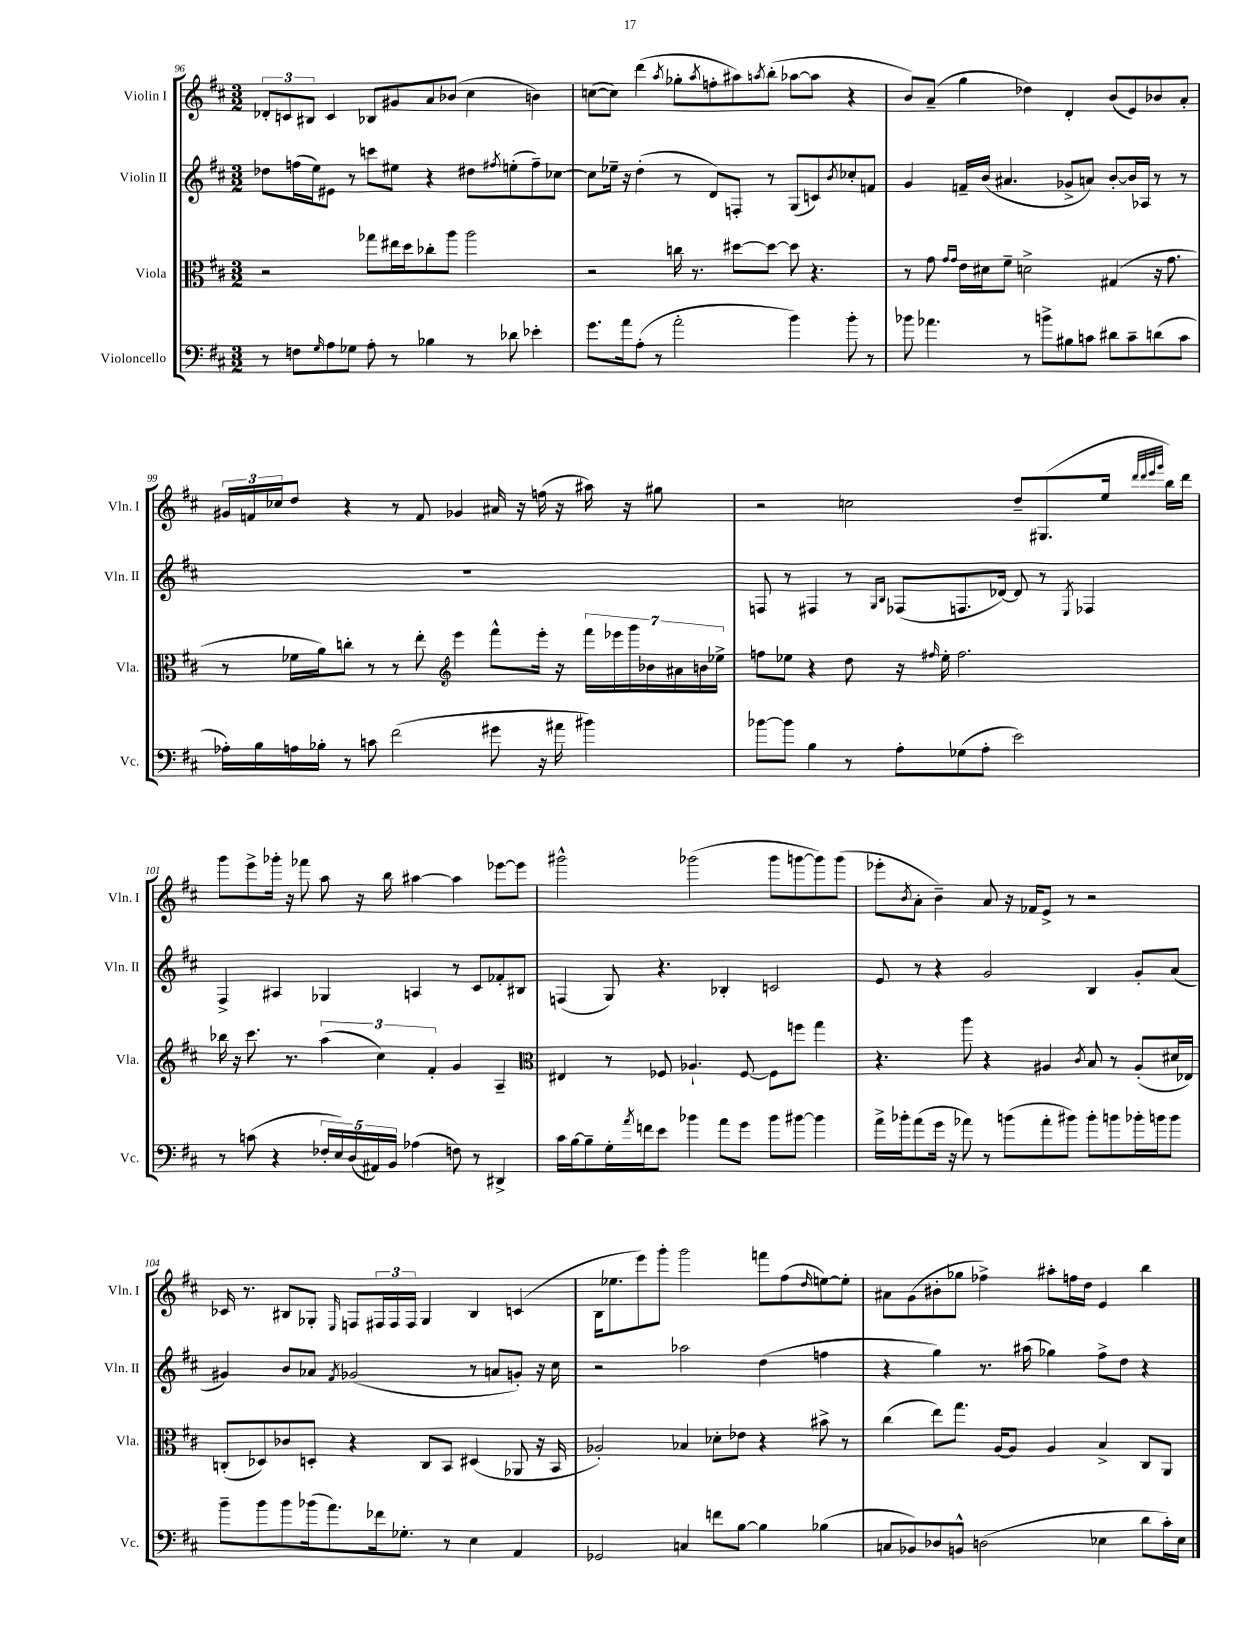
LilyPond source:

<<
\new StaffGroup <<
\new Staff = "s0" \with { instrumentName = "Violin I" shortInstrumentName = "Vln. I" } {
    \clef treble \key d \major \numericTimeSignature \time 3/2
    \tuplet 3/2 { des'8-. c'8 bis8 } c'4 bes8 gis'8 a'8 bes'8( cis''4 b'4) |
    c''8~( c''8) d'''4( \acciaccatura { a''8 } ges''8-. \acciaccatura { a''8 } f''8-. ais''8) \acciaccatura { a''8 } b''8-.( aes''8~ aes''8 r4 |
    b'8) a'8--( g''4 des''4) d'4-. b'8( e'8) bes'8 a'8-. |
    \tuplet 3/2 { gis'16 f'16 ces''16 } d''8 r4 r8 f'8 ges'4 ais'16 r16 f''16( r16 ais''16) r16 gis''8 |
    r2 c''2 d''8-- gis8.( e''16 \grace { d'''32 d'''32 e'''32 g'''32 } b''16) d'''16 |
    g'''8 e'''8-> ges'''16-. r16 fes'''8 a''8 r16 b''16 ais''4~ ais''4 ees'''8~ ees'''8 |
    gis'''2-^ ges'''2( ges'''8 g'''8~ g'''8) g'''8( |
    ees'''8-. \acciaccatura { b'8 } a'8-. b'4--) a'8 r16 fes'16 e'8-> r8 r2 |
    ces'16 r8. bis8 ges8-. \grace { e16 } f8 \tuplet 3/2 { fis16 fis16 fis16 } ges4 bis4 c'4( |
    b16 ees''8. e'''8) g'''8-. g'''2 f'''8 fis''8( \grace { d''16 } e''8~) e''8-. |
    ais'8 g'8( bis'8-. ges''8 fes''4->) ais''8-. f''16 d''16 e'4 b''4 \bar "|." |
}
\new Staff = "s1" \with { instrumentName = "Violin II" shortInstrumentName = "Vln. II" } {
    \clef treble \key d \major \numericTimeSignature \time 3/2
    des''8 f''16( e''16) eis'8 r8 c'''8 eis''8 r4 dis''8 \acciaccatura { fis''8 } e''8-.( fis''8--) ces''8~ |
    ces''8 ees''16-- r16 d''4-.( r8 d'8) f8-. r8 g8( c'8) \acciaccatura { b'8 } ces''8-. f'8 |
    g'4 f'16-- b'16( ais'4. ges'8-> a'8) b'8~-. b'16 aes16 r8 r8 |
    R1. |
    f8 r8 fis4 r8 \grace { g16 b16 } fes8( f8. des'16~) des'8 r8 \acciaccatura { e8 } fes4 |
    fis4-> ais4 ges4 a4 r8 cis'8 fes'8-. bis8 |
    f4( g8) r4. bes4-. c'2 |
    e'8 r8 r4 g'2 b4 g'8-. a'8( |
    gis'4) b'8 aes'8 \acciaccatura { fis'8 } ges'2( r8 a'8 g'8-.) r16 cis''16 |
    r2 aes''2 d''4( f''4 |
    r4 g''4) r8. ais''16( ges''4) fis''8-> d''8 r4 \bar "|." |
}
\new Staff = "s2" \with { instrumentName = "Viola" shortInstrumentName = "Vla." } {
    \clef alto \key d \major \numericTimeSignature \time 3/2
    r2 ges''8 eis''16 d''16 ces''8-. a''8 a''2 |
    r2 c''16 r8. dis''8~ dis''8~ dis''8 r4. |
    r8 g'8 \grace { g'16 g'16 } e'16 dis'16 fis'8-- d'2-> gis4( r16 g'8. |
    r8 fes'16 a'16) c''8-. r8 r8 e''8-. \clef treble e'''4 fis'''8-^ e'''16-. r16 \tuplet 7/4 { fis'''16 ees'''16 g'''16 bes'16 ais'16 b'16 ees''16-> } |
    f''8 ees''8 r4 d''8 r16 \grace { fis''16 } ees''16-. fis''2. |
    bes''16 r16 cis'''8. r8. \tuplet 3/2 { a''4( cis''4) fis'4-. } g'4 a4-- |
    \clef alto eis4 r8 fes8 aes4.-! fes8~ fes8 f''8 g''4 |
    r4. a''8 r4 ais4 \acciaccatura { cis'8 } b8 r8 ais8-.( dis'16 ees16) |
    c8-.( des8) ces'8 d8-. r4 c8 b,8 dis4( aes,8 r16 b,16 |
    aes2-.) bes4 des'8-. ees'8 r4 bis'8-> r8 |
    cis''4( e''8) g''8. a16~ a8 a4 b4-> cis8 a,8 \bar "|." |
}
\new Staff = "s3" \with { instrumentName = "Violoncello" shortInstrumentName = "Vc." } {
    \clef bass \key d \major \numericTimeSignature \time 3/2
    r8 f8 \grace { g16 } a8 ges8 a8-. r8 bes4 r8 des'8 ees'4-. |
    g'8. a'16 a8-.( r8 a'2-. b'4) b'8-. r8 |
    bes'8 aes'4. r8 b'8-> bis8 c'8 dis'8 c'8-- d'8( c'8 |
    aes16-.) b16 a16 bes16-. r8 c'8 fis'2( gis'8 r16 ais'16 bis'4) |
    bes'8~ bes'8 b4 r8 a8-. ges8( a8-. e'2) |
    r8 c'8( r4 \tuplet 5/4 { fes16-. e16) d16( ais,16) b,16 } aes4( f8) r8 dis,4-> |
    cis'16 b16~ b8-- g16-. \acciaccatura { a'8 } f'16 e'8 bes'4 a'8 g'8 bes'8 bis'8~ bis'4 |
    a'16-> bes'16-. a'8( g'16 r16 aes'8) r8 b'8( aes'8-. bis'8) bis'8-. b'8 bes'16-. b'16 b'8 |
    b'8-- b'8 b'8 bes'16( a'8.) fes'16 ges8.-. r8 e4 a,4 |
    ges,2 c4 f'8 b8~ b4 bes4( |
    c8 bes,8) des8 b,8-^ d2( ees4 d'8 cis'16-.) ees16 \bar "|." |
}
>>
>>
\layout { \context { \Score currentBarNumber = #96 } }
